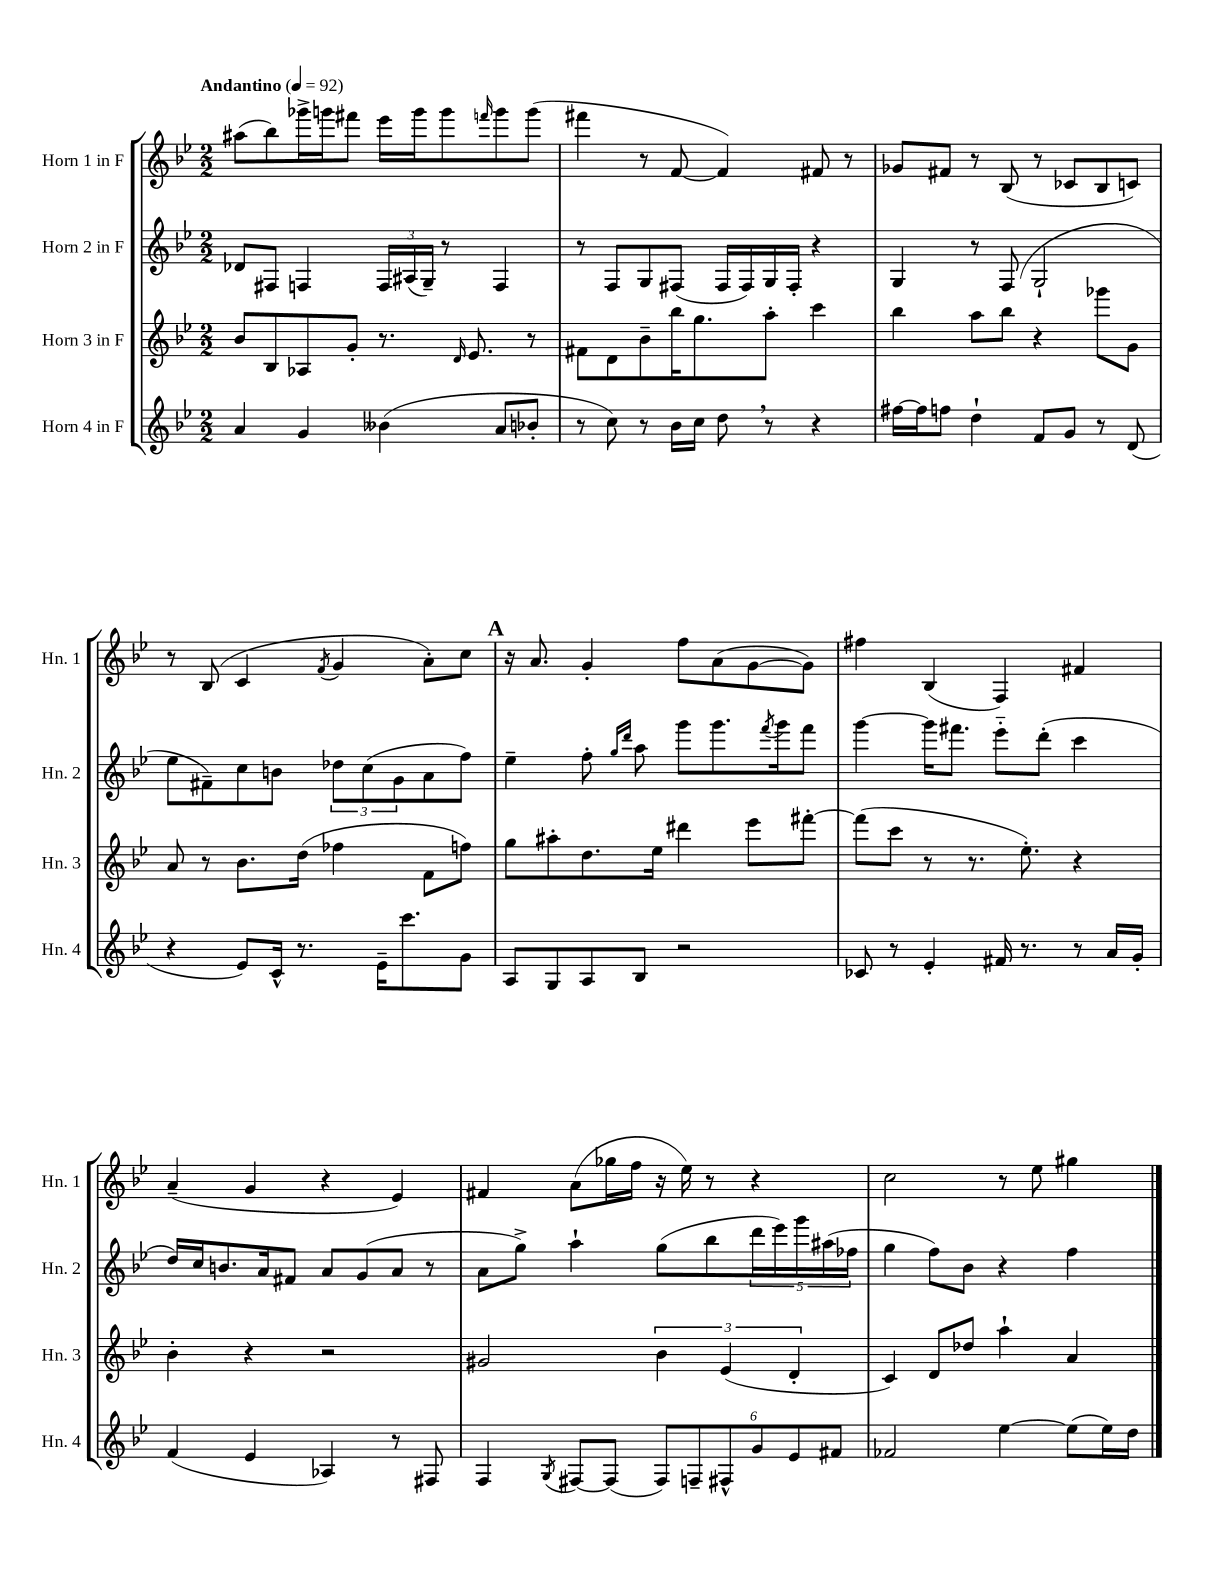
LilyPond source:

<<
\new StaffGroup <<
\new Staff = "s0" \with { instrumentName = "Horn 1 in F" shortInstrumentName = "Hn. 1" } {
    \clef treble \key bes \major \numericTimeSignature \time 2/2 \tempo "Andantino" 4 = 92
    ais''8( bes''8) ges'''16-> g'''16 fis'''8 ees'''16 g'''16 g'''8 \grace { f'''16 } g'''8 g'''8( |
    fis'''4 r8 f'8~ f'4) fis'8 r8 |
    ges'8 fis'8 r8 bes8( r8 ces'8 bes8 c'8) |
    r8 bes8( c'4 \acciaccatura { f'8 } g'4 a'8-.) c''8 |
    \mark \markup { \bold "A" } r16 a'8. g'4-. f''8 a'8( g'8~ g'8) |
    fis''4 bes4( f4) fis'4 |
    a'4--( g'4 r4 ees'4) |
    fis'4 a'8( ges''16 f''16 r16 ees''16) r8 r4 |
    c''2 r8 ees''8 gis''4 \bar "|." |
}
\new Staff = "s1" \with { instrumentName = "Horn 2 in F" shortInstrumentName = "Hn. 2" } {
    \clef treble \key bes \major \numericTimeSignature \time 2/2
    des'8 fis8 f4 \tuplet 3/2 { f16 ais16( g16--) } r8 f4 |
    r8 f8 g8 fis8( fis16 fis16) g16 fis16-. r4 |
    g4 r8 f8( g2-! |
    ees''8 fis'8--) c''8 b'8 \tuplet 3/2 { des''8 c''8( g'8 } a'8 f''8) |
    \mark \markup { \bold "A" } ees''4-- f''8-. \grace { g''16 d'''16 } a''8 g'''8 g'''8. \acciaccatura { f'''8 } g'''16 f'''8 |
    g'''4~ g'''16 fis'''8. ees'''8-_ d'''8-.( c'''4 |
    d''16) c''16 b'8. a'16 fis'8 a'8 g'8( a'8 r8 |
    a'8 g''8->) a''4-! g''8( bes''8 \tuplet 5/4 { d'''16 ees'''16) g'''16 ais''16( fes''16 } |
    g''4 f''8) bes'8 r4 f''4 \bar "|." |
}
\new Staff = "s2" \with { instrumentName = "Horn 3 in F" shortInstrumentName = "Hn. 3" } {
    \clef treble \key bes \major \numericTimeSignature \time 2/2
    bes'8 bes8 aes8 g'8-. r8. \grace { d'16 } ees'8. r8 |
    fis'8 d'8 bes'8-- bes''16 g''8. a''8-. c'''4 |
    bes''4 a''8 bes''8 r4 ges'''8 g'8 |
    a'8 r8 bes'8. d''16( fes''4 f'8 f''8) |
    \mark \markup { \bold "A" } g''8 ais''8-. d''8. ees''16 dis'''4 ees'''8 fis'''8~-. |
    fis'''8( c'''8 r8 r8. ees''8.-.) r4 |
    bes'4-. r4 r2 |
    gis'2 \tuplet 3/2 { bes'4 ees'4( d'4-. } |
    c'4) d'8 des''8 a''4-! a'4 \bar "|." |
}
\new Staff = "s3" \with { instrumentName = "Horn 4 in F" shortInstrumentName = "Hn. 4" } {
    \clef treble \key bes \major \numericTimeSignature \time 2/2
    a'4 g'4 beses'4( a'8 bes'8-. |
    r8 c''8) r8 bes'16 c''16 d''8 \breathe r8 r4 |
    fis''16~ fis''16 f''8 d''4-! f'8 g'8 r8 d'8( |
    r4 ees'8) c'16-^ r8. ees'16-- c'''8. g'8 |
    \mark \markup { \bold "A" } a8 g8 a8 bes8 r2 |
    ces'8 r8 ees'4-. fis'16 r8. r8 a'16 g'16-. |
    f'4( ees'4 aes4) r8 fis8 |
    f4 \acciaccatura { g8 } fis8~ fis8( \tuplet 6/4 { fis8) f8-- fis8-^ g'8 ees'8 fis'8 } |
    fes'2 ees''4~ ees''8( ees''16) d''16 \bar "|." |
}
>>
>>
\layout { \context { \Score \remove "Bar_number_engraver" } }
